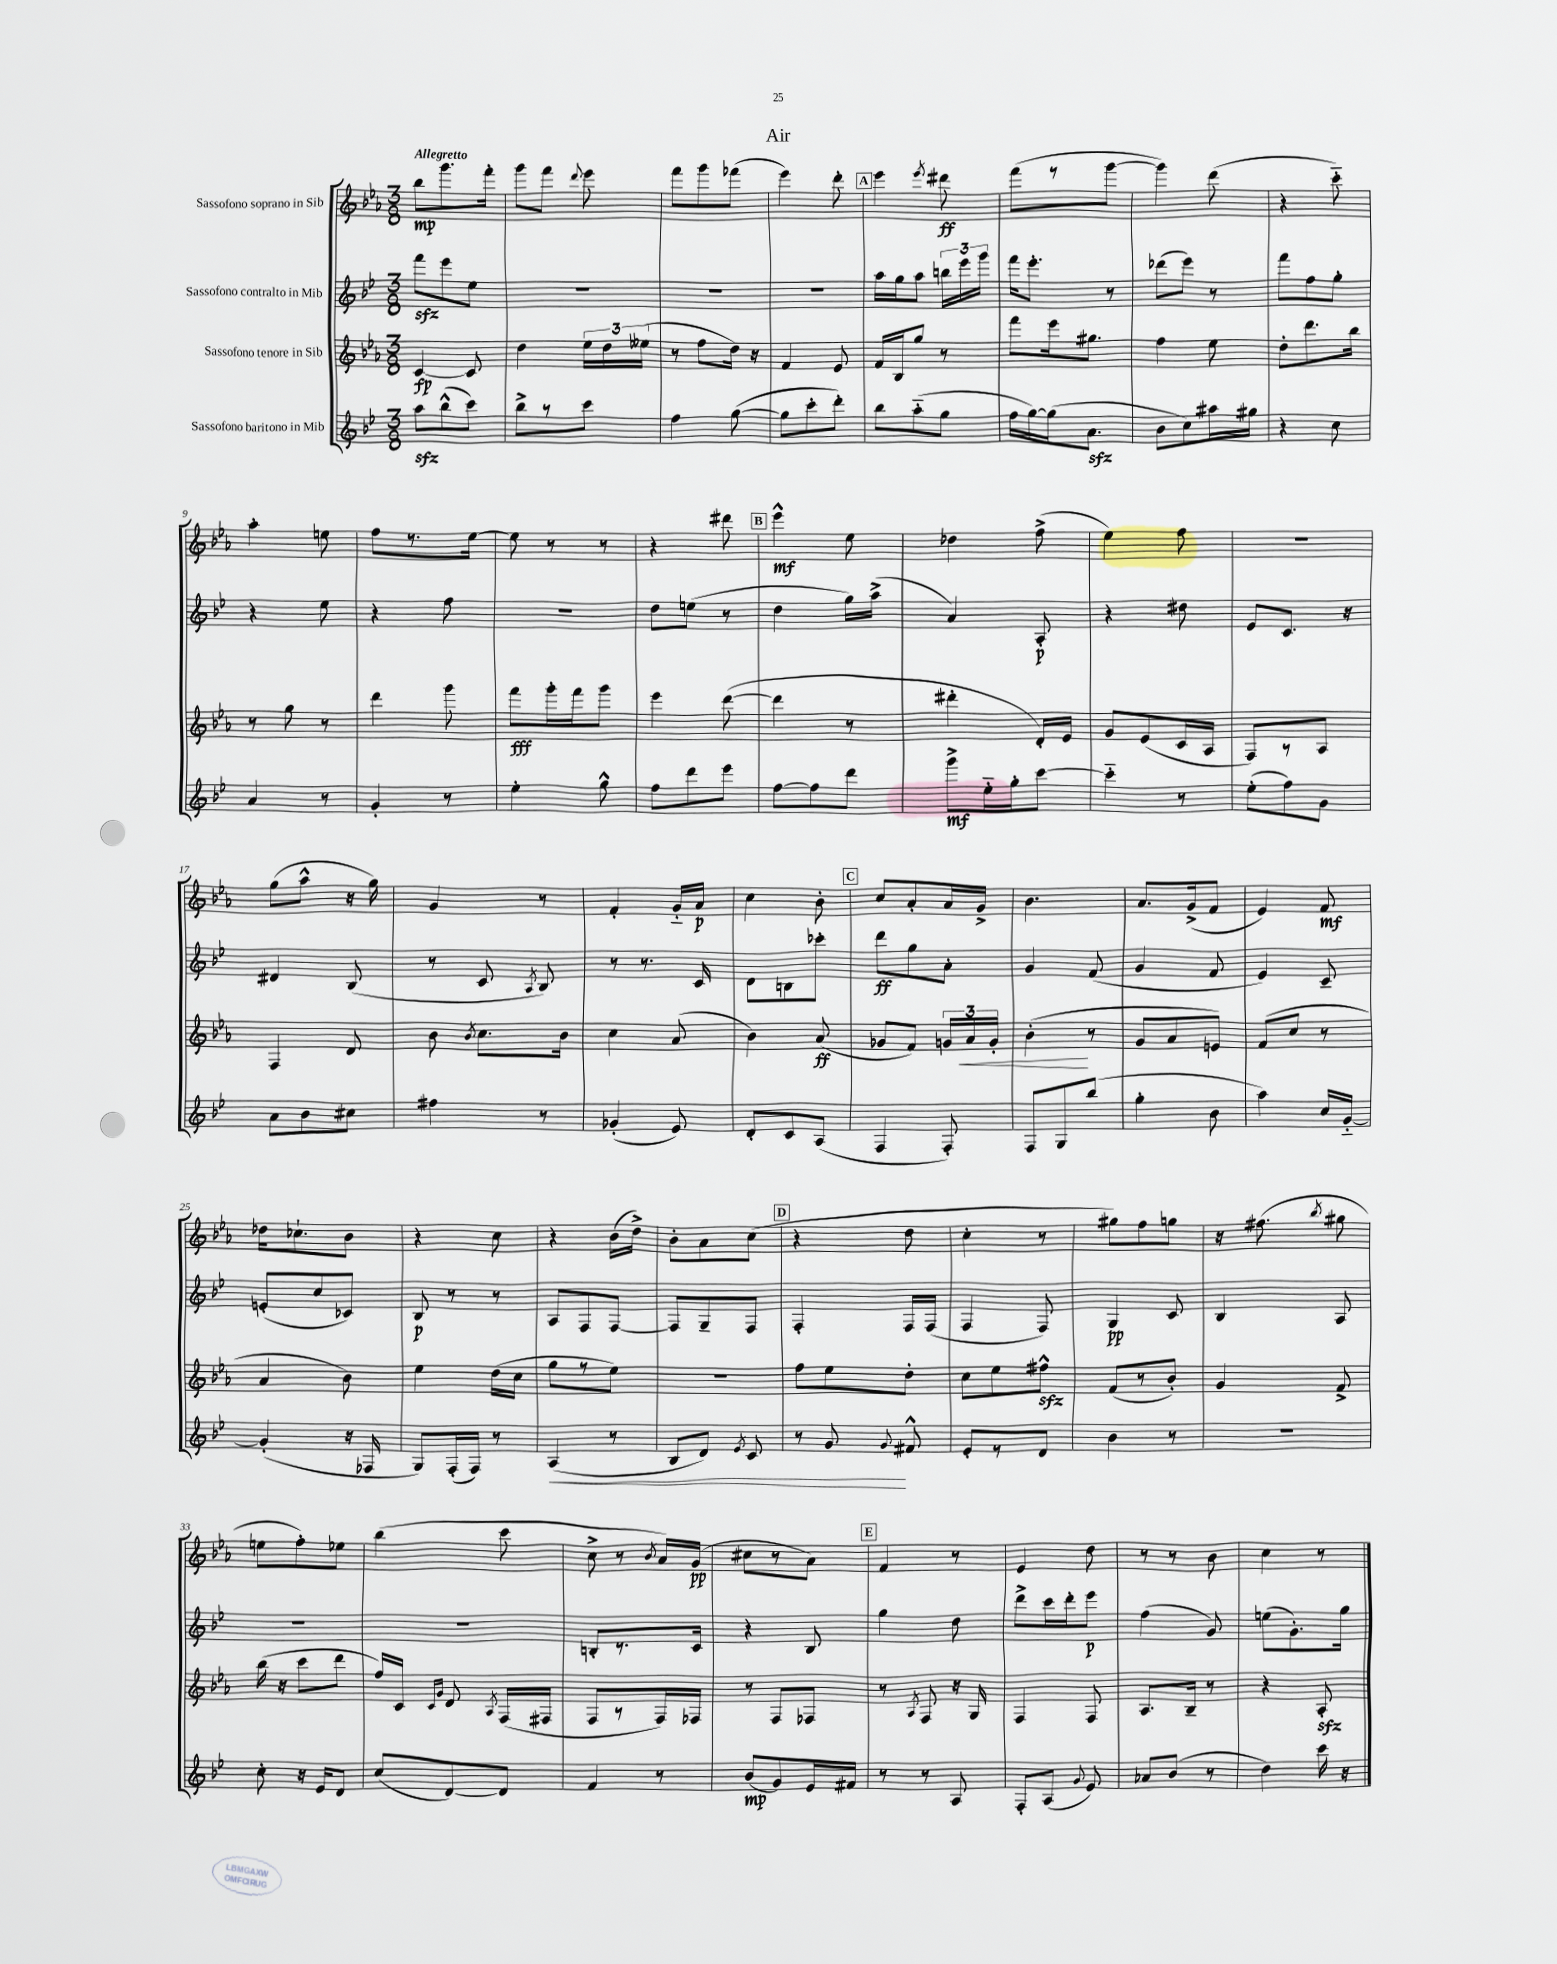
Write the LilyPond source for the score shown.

\header { title = "Air" }
<<
\new StaffGroup <<
\new Staff = "s0" \with { instrumentName = "Sassofono soprano in Sib" } {
    \clef treble \key ees \major \numericTimeSignature \time 3/8 \tempo "Allegretto"
    \autoBeamOff bes''8[\mp g'''8. f'''16]-. |
    g'''8[ f'''8] \appoggiatura { d'''8 } ees'''8 |
    f'''8[ g'''8 fes'''8]( |
    ees'''4) d'''8-. |
    \mark \markup { \box "A" } ees'''4 \acciaccatura { ees'''8 } dis'''8\ff |
    f'''8[( r8 g'''8]~ |
    g'''4) d'''8( |
    r4 c'''8-_) |
    aes''4-. e''8 |
    f''8[ r8. ees''16]~ |
    ees''8 r8 r8 |
    r4 dis'''8 |
    \mark \markup { \box "B" } ees'''4-^\mf ees''8 |
    des''4 f''8->( |
    ees''4) f''8 |
    r4. |
    g''8[( aes''8]-^ r16 g''16) |
    g'4 r8 |
    f'4-. g'16[-_ aes'16]\p |
    c''4 bes'8-. |
    \mark \markup { \box "C" } c''8[ aes'8-. aes'16 g'16]-> |
    bes'4. |
    aes'8.[ g'16->( f'8] |
    ees'4) f'8\mf |
    des''16[ ces''8.-! bes'8] |
    r4 c''8 |
    r4 bes'16[( d''16]->) |
    bes'8[-. aes'8 c''8]( |
    \mark \markup { \box "D" } r4 d''8 |
    c''4-. r8 |
    gis''8[) f''8 g''8] |
    r16 fis''8.( \acciaccatura { bes''8 } gis''8 |
    e''8[ f''8-.) ees''8] |
    bes''4( c'''8 |
    c''8-> r8 \acciaccatura { bes'8 } aes'16[) g'16]\pp( |
    cis''8[ r8 aes'8]) |
    \mark \markup { \box "E" } f'4 r8 |
    ees'4 d''8 |
    r8 r8 bes'8 |
    c''4 r8 \bar "|." |
}
\new Staff = "s1" \with { instrumentName = "Sassofono contralto in Mib" } {
    \clef treble \key bes \major \numericTimeSignature \time 3/8
    \autoBeamOff f'''8[\sfz ees'''8 ees''8] |
    R4. |
    R4. |
    R4. |
    \mark \markup { \box "A" } a''16[ g''16 a''8] \tuplet 3/2 { b''16[ ees'''16 g'''16] } |
    f'''16[ ees'''8.]-. r8 |
    des'''8[( ees'''8]) r8 |
    f'''8[ f''8 g''8]-. |
    r4 ees''8 |
    r4 f''8 |
    R4. |
    d''8[ e''8]( r8 |
    \mark \markup { \box "B" } d''4 g''16[) a''16]->( |
    a'4) a8-.\p |
    r4 dis''8 |
    ees'8[ c'8.] r16 |
    dis'4 bes8( |
    r8 c'8 \acciaccatura { a8 } bes8) |
    r8 r8. c'16 |
    d'8[ b8 ces'''8]-. |
    \mark \markup { \box "C" } d'''8[\ff g''8 a'8]-. |
    g'4 f'8( |
    g'4 f'8 |
    ees'4) c'8-- |
    e'8[-.( c''8 ces'8]) |
    bes8\p r8 r8 |
    a8[ f8 f8]~ |
    f8[ g8-- f8] |
    \mark \markup { \box "D" } f4-. f16[ f16]( |
    f4 f8) |
    g4\pp c'8 |
    bes4 a8 |
    R4. |
    R4. |
    b8[-. r8. c'16] |
    r4 bes8 |
    \mark \markup { \box "E" } g''4 d''8 |
    d'''8[-> c'''16 d'''16-. ees'''8]\p |
    f''4( g'8) |
    e''8[( g'8.-.) g''16] \bar "|." |
}
\new Staff = "s2" \with { instrumentName = "Sassofono tenore in Sib" } {
    \clef treble \key ees \major \numericTimeSignature \time 3/8
    \autoBeamOff c'4~\fp c'8 |
    d''4 \tuplet 3/2 { ees''16[ d''16 eeses''16]( } |
    r8 f''8[ d''16]) r16 |
    f'4 ees'8 |
    \mark \markup { \box "A" } f'16[ bes16 g''8] r8 |
    f'''8[ ees'''16 gis''8.] |
    f''4 ees''8 |
    d''8[-. d'''8. bes''16] |
    r8 g''8 r8 |
    d'''4 g'''8 |
    f'''8[\fff g'''16-. f'''16 g'''8] |
    ees'''4 d'''8~( |
    \mark \markup { \box "B" } d'''4 r8 |
    dis'''4-. d'16[-.) ees'16] |
    g'8[ ees'8( c'16 aes16] |
    f8[) r8 aes8] |
    f4 d'8 |
    bes'8 \acciaccatura { bes'8 } c''8.[ bes'16] |
    c''4 aes'8( |
    bes'4) aes'8\ff( |
    \mark \markup { \box "C" } ges'8[ f'8]) \tuplet 3/2 { g'16[ aes'16\< g'16]-. } |
    bes'4-.\!( r8 |
    g'8[ aes'8 e'8]) |
    f'8[( c''8] r8 |
    aes'4 bes'8) |
    ees''4 d''16[( c''16] |
    g''8[ r8 ees''8]) |
    R4. |
    \mark \markup { \box "D" } f''8[ ees''8 d''8]-. |
    c''8[ ees''8 fis''8]-^\sfz |
    f'8[( r8 bes'8]-.) |
    g'4 f'8-> |
    bes''16( r16 c'''8[ d'''8] |
    f''16[) c'16] \grace { c'16[ g'16] } d'8 \acciaccatura { aes8 } f16[( fis16] |
    f8[ r8 f16) fes16] |
    r8 f8[ fes8] |
    \mark \markup { \box "E" } r8 \acciaccatura { aes8 } f8 r16 g16 |
    f4 f8 |
    aes8.[ bes16]-- r8 |
    r4 aes8-.\sfz \bar "|." |
}
\new Staff = "s3" \with { instrumentName = "Sassofono baritono in Mib" } {
    \clef treble \key bes \major \numericTimeSignature \time 3/8
    \autoBeamOff a''8[\sfz bes''8-^( c'''8]) |
    bes''8[-> r8 c'''8] |
    f''4 g''8~( |
    g''8[ c'''8-. d'''8]-.) |
    \mark \markup { \box "A" } bes''8[ a''8-_( g''8] |
    f''16[ g''16~) g''16( a'8.]\sfz |
    bes'8[ c''8) ais''16 gis''16] |
    r4 c''8 |
    a'4 r8 |
    g'4-. r8 |
    ees''4-. g''8-^ |
    f''8[ d'''8 ees'''8] |
    \mark \markup { \box "B" } f''8[~ f''8 d'''8] |
    g'''8[->\mf ees''16-_ g''16-. c'''8]~ |
    c'''4-_ r8 |
    ees''8[-.( f''8) g'8] |
    a'8[ bes'8 cis''8] |
    fis''4 r8 |
    ges'4-.( ees'8) |
    d'8[-. c'8 a8]( |
    \mark \markup { \box "C" } f4 f8-.) |
    f8[ g8 bes''8]( |
    g''4-. bes'8 |
    a''4) c''16[ g'16]~-_ |
    g'4-.( r16 fes16 |
    g8[) f16-.( f16]) r8 |
    a4\<( r8 |
    bes8[ d'8]) \acciaccatura { ees'8 } c'8 |
    \mark \markup { \box "D" } r8 g'8\! \appoggiatura { g'8 } fis'8-^ |
    ees'8[-. r8 d'8] |
    bes'4 r8 |
    R4. |
    c''8-. r16 ees'16[ d'8] |
    c''8[( d'8~) d'8] |
    f'4 r8 |
    bes'8[\mp( g'8) ees'16 fis'16] |
    \mark \markup { \box "E" } r8 r8 a8 |
    f8[-. a8]( \appoggiatura { g'8 } ees'8) |
    aes'8[ bes'8]( r8 |
    d''4) c'''16 r16 \bar "|." |
}
>>
>>
